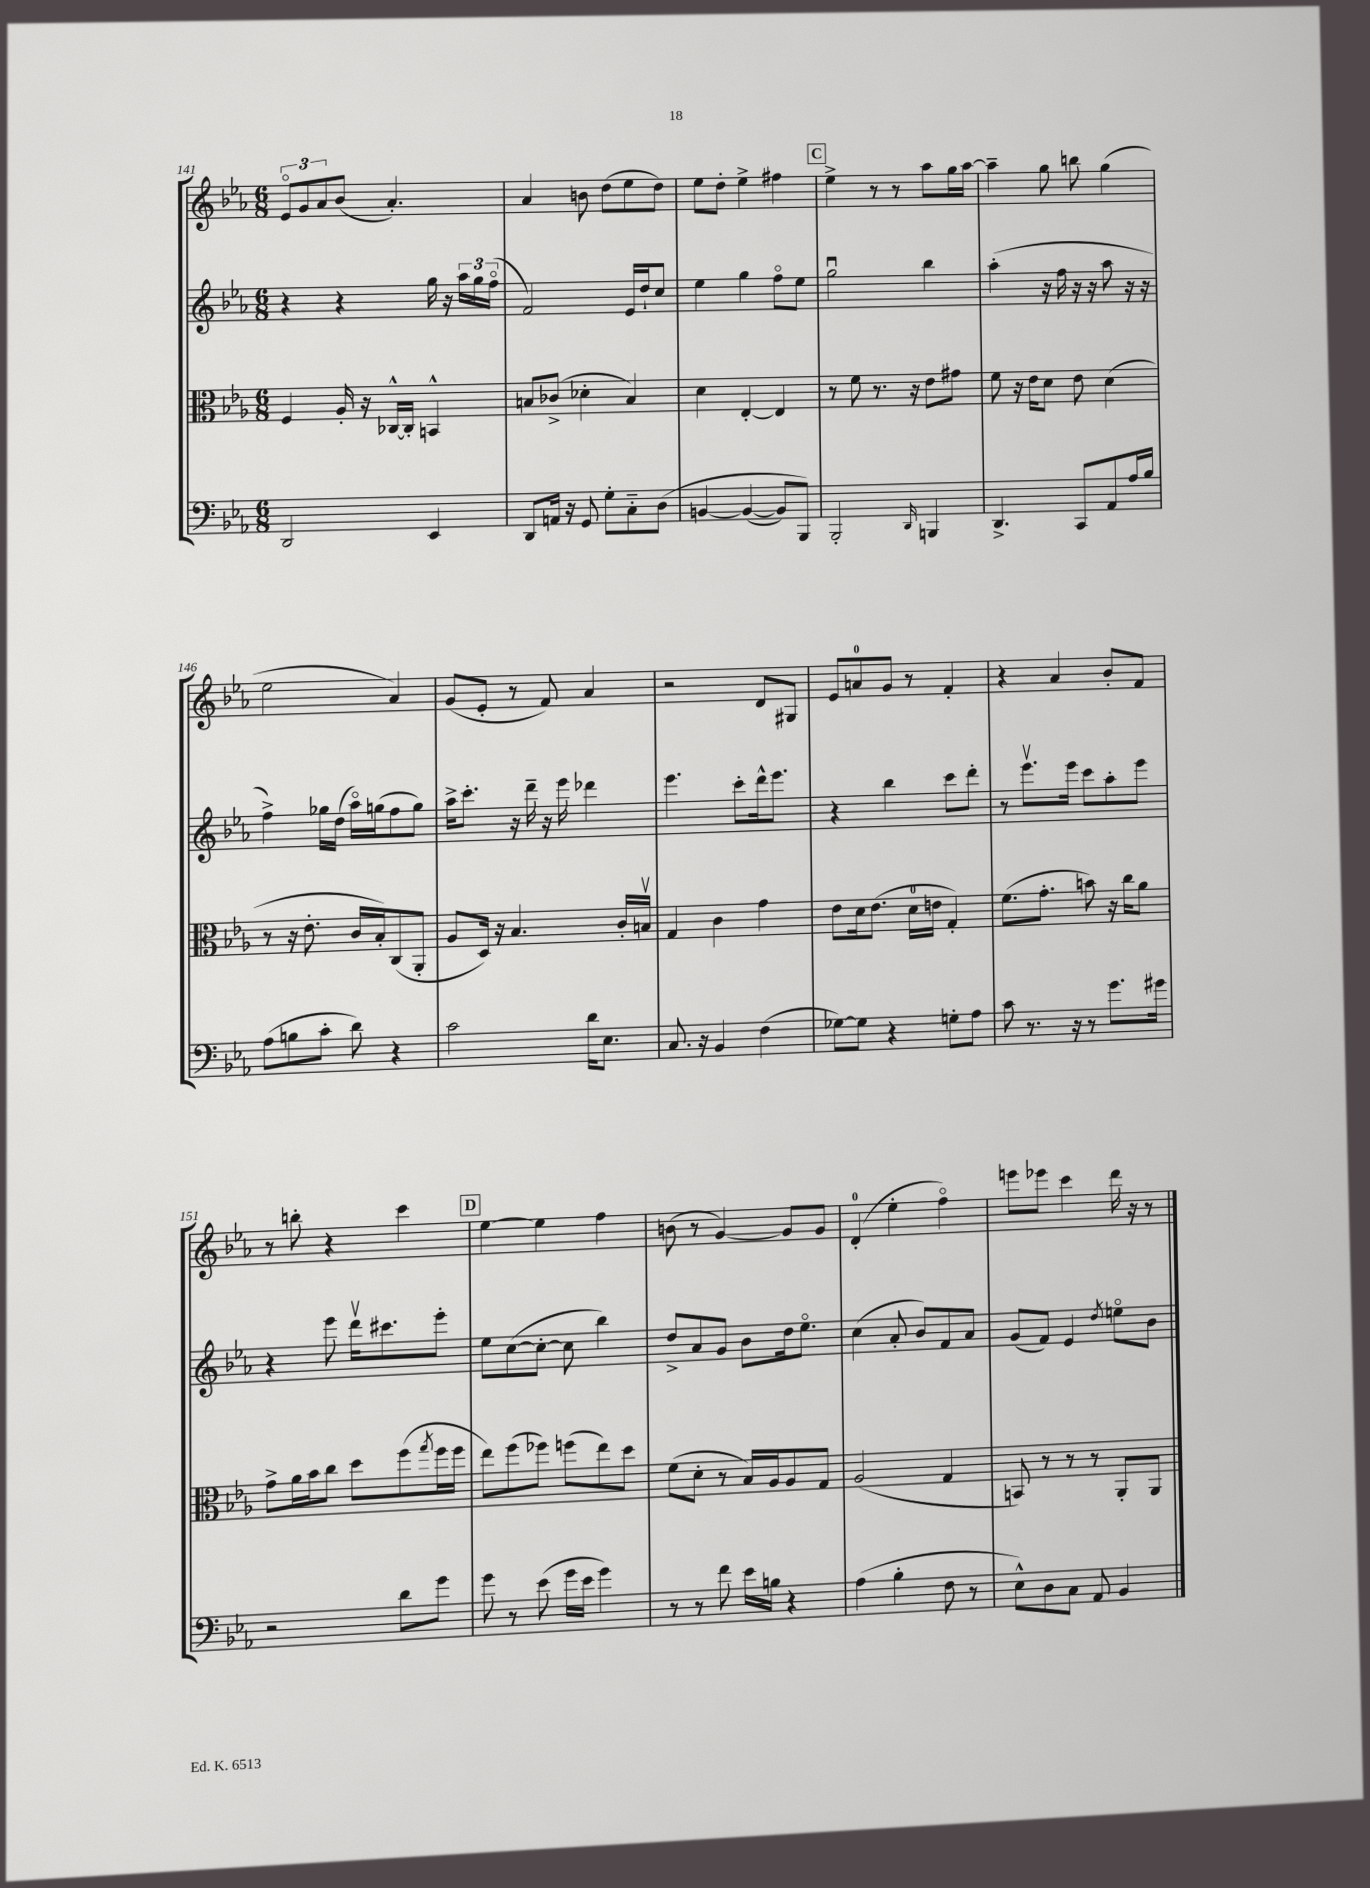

**kern	**kern	**kern	**kern
*part4	*part3	*part2	*part1
*staff4	*staff3	*staff2	*staff1
*clefF4	*clefC3	*clefG2	*clefG2
*k[b-e-a-]	*k[b-e-a-]	*k[b-e-a-]	*k[b-e-a-]
*M6/8	*M6/8	*M6/8	*M6/8
=141	=141	=141	=141
2DD/	4F/	4r	12e-/L
.	.	.	12g/
.	.	.	12a-/
.	16A-'/	4r	(8b-/J
.	16r	.	.
.	[16C-X^^/LL	.	4.a-'/)
.	16C-'/JJ]	.	.
4EE-/	4BBn^^/	16gg\	.
.	.	16r	.
.	.	24aa-\LL	.
.	.	24gg\	.
.	.	(24ff\JJ	.
=142	=142	=142	=142
8DD/L	8Bn/L	2f/)	4a-/
16AAn/Jk	(8c-X^/J	.	.
16r	.	.	.
8GG/	4d-X'\	.	8bn\
8G'\L	.	.	(8dd\L
8C\	4B/)	16e-/LL	8ee-\
.	.	16dd`/J	.
(8D\J	.	8cc/J	8dd\J)
=143	=143	=143	=143
[4BBn/	4d\	4ee-\	8ee-\L
.	.	.	8dd'\J
(4BB/_	[4E-'/	4gg\	4ee-^\
8BB/L])	4E-/]	8ff\L	4ff#X\
8BBB-/J)	.	8ee-\J	.
!!LO:REH:place=s1:t=C
=144	=144	=144	=144
2BBB-'/	8r	2ggu\	4ee-^\
.	8f\	.	.
.	8.r	.	8r
.	.	.	8r
.	16r	.	.
16qqDD/	.	.	.
4BBBn/	8e-\L	4bb-\	8aa-\L
.	8g#X\J	.	16gg\L
.	.	.	[16aa-\JJ
=145	=145	=145	=145
4.DD^/	8f\	(4aa-'\	4aa-~\]
.	16r	.	.
.	16e-\KL	.	.
.	8d\J	16r	8gg\
.	.	16ff\	.
8CC/L	8e-\	16r	8bbn\
.	.	16r	.
8AA-/	(4d\	8aa-\	(4gg\
16A-/L	.	16r	.
16B-/JJ	.	16r	.
!!LO:LB:g=z
=146	=146	=146	=146
(8A-\L	8r	4ff^\)	2ee-\
8Bn\	16r	.	.
.	8.e-'\	.	.
8c'\J	.	16gg-X\LL	.
.	.	(16dd\JJ	.
8d\)	16c/LL	16aa-\LL)	.
.	16B-'/J)	(16ggn\J	.
4r	(8C/	8ff\	4a-/)
.	8AA-'/J	8gg\J)	.
=147	=147	=147	=147
2c\	8A-/L	16aa-^\KL	(8g/L
.	.	8.ccc'\J	.
.	16D/Jk)	.	8e-'/J
.	16r	.	.
.	4.B-/	16r	8r
.	.	16ddd~\	.
.	.	16r	8f/)
.	.	16eee-\	.
16d\KL	.	4ddd-X\	4a-/
8.E-\J	.	.	.
.	16c'/LL	.	.
.	16Bnv/JJ	.	.
=148	=148	=148	=148
8.C/	4G/	4.eee-\	2r
16r	.	.	.
4BB-/	4c\	.	.
.	.	8ccc'\L	.
(4F\	4g\	16ddd^^\k	8d/L
.	.	8.eee-\J	.
.	.	.	8G#X/J
=149	=149	=149	=149
[8G-X\L)	8e-\L	4r	8e-/L
8G-\J]	16d\k	.	8an/
.	(8.e-\J	.	.
4r	.	4bb-\	8g/J
.	16d\LL	.	8r
.	16en\JJ	.	.
8Gn'\L	4G'/)	8ccc\L	4f'/
8A-\J	.	8ddd'\J	.
=150	=150	=150	=150
8c\	(8.f\L	8r	4r
8.r	.	8.eee-v\L	.
.	8.g'\J	.	.
.	.	.	4a-/
16r	.	16eee-\Jk	.
8r	8bn\)	8ccc\L	.
8.g\L	16r	8aa-'\	8b-'/L
.	16cc\KL	.	.
.	8a-\J	8eee-\J	8f/J
16g#X\Jk	.	.	.
!!LO:LB:g=z
=151	=151	=151	=151
2r	8g^\L	4r	8r
.	16a-\L	.	8bbn'\
.	16b-\J	.	.
.	8cc\J	8eee-\	4r
.	8dd\L	16dddv\KL	.
.	.	8.ccc#X\	.
8d\L	(8ff\	.	4ccc\
.	8qgg/	.	.
8g\J	16ff\L	8eee-'\J	.
.	16ff\JJ	.	.
!!LO:REH:place=s1:t=D
=152	=152	=152	=152
8g\	8ee-\L)	8ee-\L	[4ee-\
8r	(8ff\	([8cc\	.
(8e-\	8ff-X\J)	8cc'\J_	4ee-\]
16g\LL	(8ffn\L	8cc\]	.
16e-\JJ	.	.	.
4g\)	8ee-\)	4bb-\)	4ff\
.	8dd\J	.	.
=153	=153	=153	=153
8r	(8f\L	8dd^/L	(8bn\
8r	8d'\J	8a-/	8r
8f\	8r	8g/J	[4g/)
16e-\LL	16B-/LL)	8b-\L	.
16Bn\JJ	16A-/J	.	.
4r	8A-/	16dd\k	8g/L]
.	.	8.ee-\J	.
.	8G/J	.	8g/J
=154	=154	=154	=154
(4A-\	(2A-/	(4cc\	(4d'/
4B-'\	.	8a-'/	4ee-'\
.	.	8b-/L)	.
8F\	4G/	8f/	4ff\)
8r	.	8a-/J	.
=155	=155	=155	=155
8E-^^\L)	8BBn/)	(8g/L	8eeen\L
8D\	8r	8f/J)	8eee-X\J
8C\J	8r	4e-/	4ccc\
8AA-/	8r	.	.
.	.	8qdd/	.
4BB-/	8AA-'/L	8een\L	16ddd\
.	.	.	16r
.	8AA-/J	8b-\J	8r
==	==	==	==
*-	*-	*-	*-
